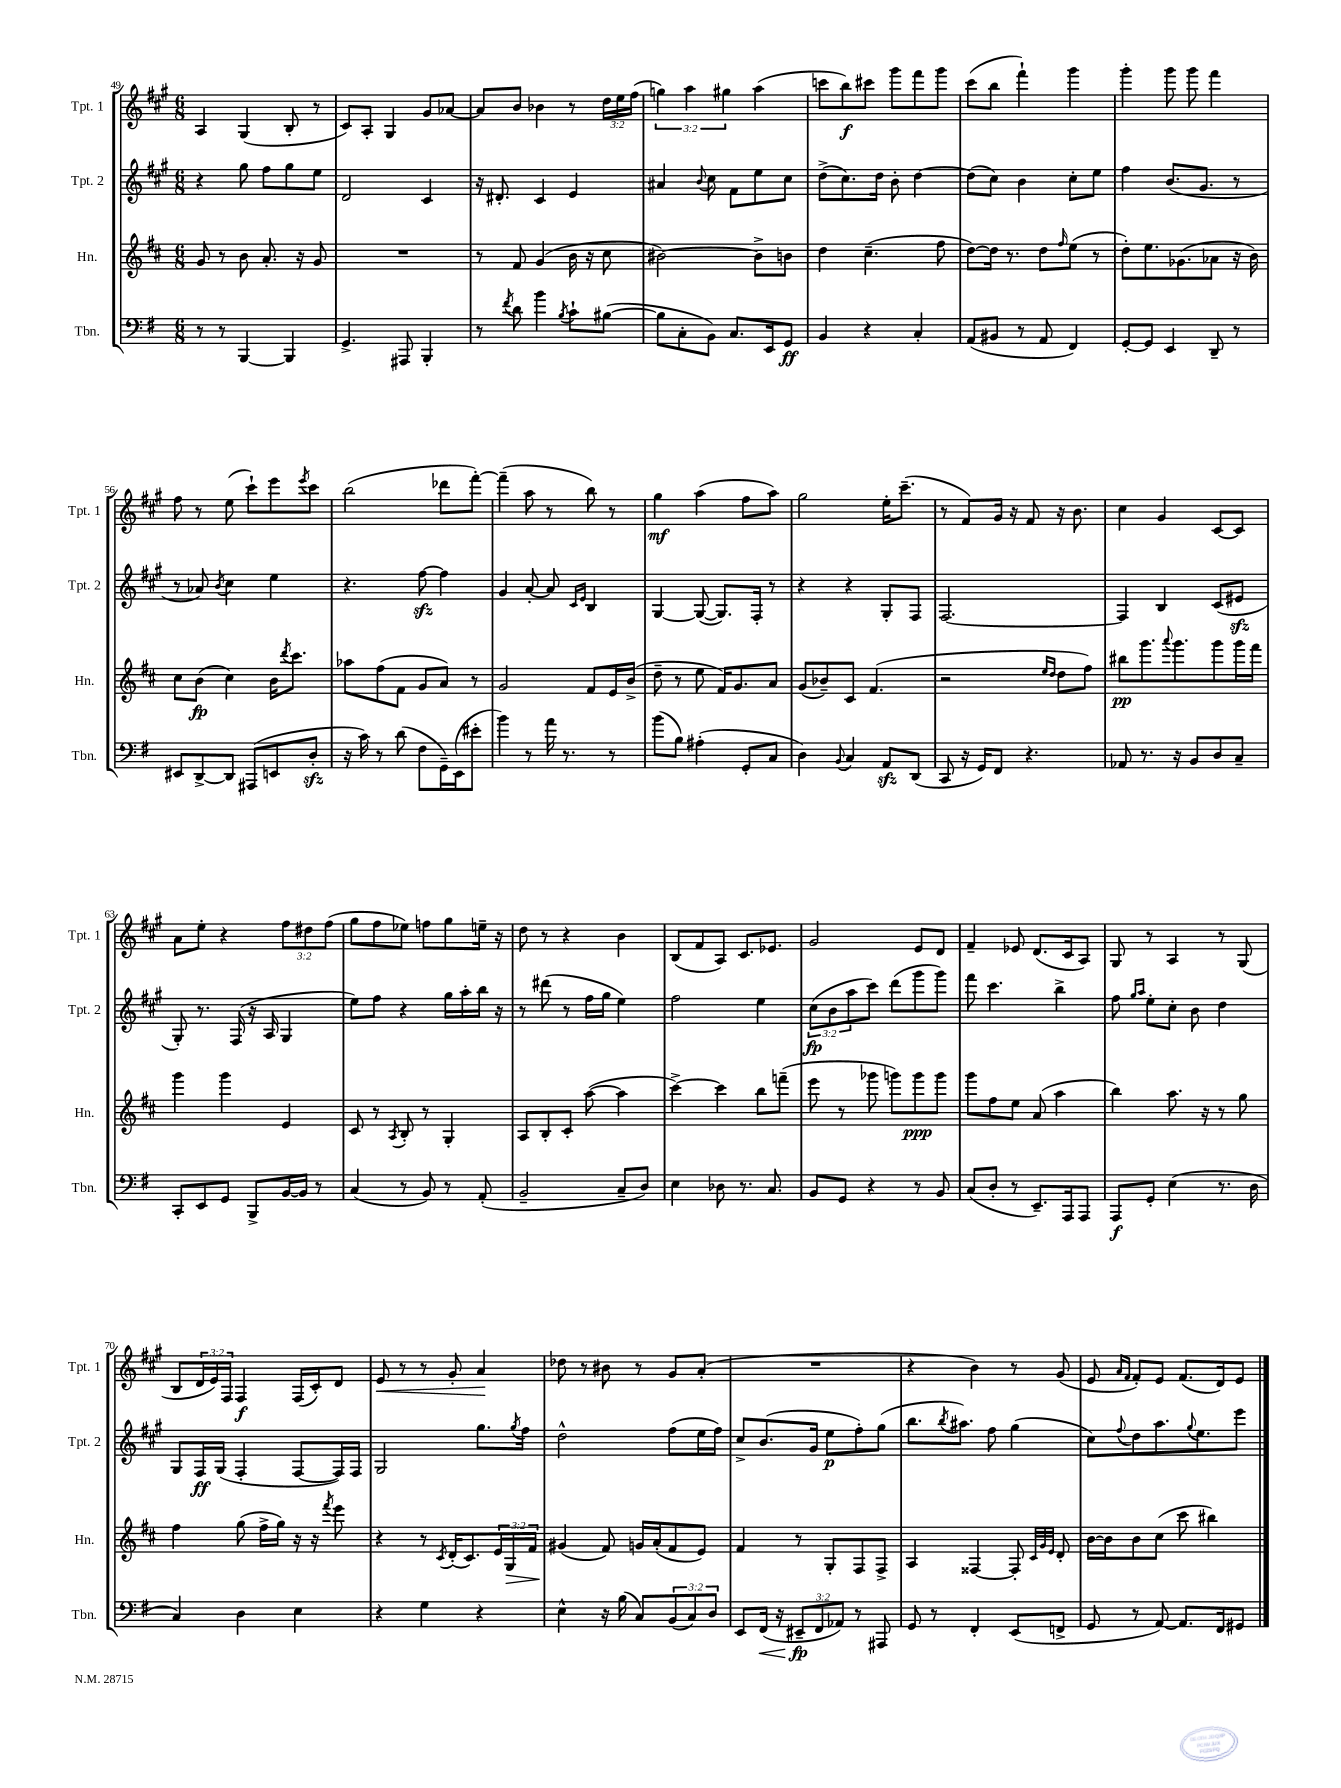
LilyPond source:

<<
\new StaffGroup <<
\new Staff = "s0" \with { instrumentName = "Tpt. 1" shortInstrumentName = "Tpt. 1" } {
    \clef treble \key a \major \numericTimeSignature \time 6/8 \override Staff.TupletNumber.text = #tuplet-number::calc-fraction-text
    a4 gis4( b8-. r8 |
    cis'8) a8-. gis4 gis'8 aes'8~ |
    aes'8 b'8 bes'4 r8 \tuplet 3/2 { d''16 e''16 fis''16( } |
    \tuplet 3/2 { g''4) a''4 gis''4 } a''4( |
    c'''8 b''8\f) cis'''8 gis'''8 fis'''8 gis'''8 |
    cis'''8( b''8 fis'''4-!) gis'''4 |
    gis'''4-. gis'''8 gis'''8 fis'''4 |
    fis''8 r8 e''8( cis'''8-!) e'''8 \acciaccatura { e'''8 } cis'''8 |
    b''2( des'''8 fis'''8~-.) |
    fis'''4--( a''8 r8 b''8) r8 |
    gis''4\mf a''4( fis''8 a''8) |
    gis''2 e''16-. cis'''8.--( |
    r8 fis'8) gis'16 r16 fis'8 r16 b'8. |
    cis''4 gis'4 cis'8~ cis'8 |
    a'8 e''8-. r4 \tuplet 3/2 { fis''8 dis''8 fis''8( } |
    gis''8 fis''8 ees''8) f''8 gis''8 e''16-- r16 |
    d''8 r8 r4 b'4 |
    b8( fis'8 a8) cis'8. ees'8. |
    gis'2 e'8 d'8 |
    fis'4-- ees'8 d'8.( cis'16 a8) |
    gis8 r8 a4 r8 gis8( |
    b8 \tuplet 3/2 { d'16 e'16) fis16 } fis4\f fis16( cis'16-.) d'8 |
    e'8\< r8 r8 gis'8-. a'4\! |
    des''8 r8 bis'8 r8 gis'8 a'8-.( |
    R2. |
    r4 b'4) r8 gis'8( |
    e'8 \grace { a'16 fis'16 } fis'8-.) e'8 fis'8.( d'16) e'8 \bar "|." |
}
\new Staff = "s1" \with { instrumentName = "Tpt. 2" shortInstrumentName = "Tpt. 2" } {
    \clef treble \key a \major \numericTimeSignature \time 6/8 \override Staff.TupletNumber.text = #tuplet-number::calc-fraction-text
    r4 gis''8 fis''8 gis''8 e''8 |
    d'2 cis'4 |
    r16 dis'8.-. cis'4 e'4 |
    ais'4 \appoggiatura { b'8 } cis''8 fis'8 e''8 cis''8 |
    d''8->( cis''8.) d''16 b'8-. d''4~ |
    d''8( cis''8) b'4 cis''8-. e''8 |
    fis''4 b'8.( gis'8. r8 |
    r8 aes'8) \acciaccatura { b'8 } cis''4 e''4 |
    r4. fis''8~\sfz fis''4 |
    gis'4 a'8~-. a'8 \grace { cis'16 e'16 } b4 |
    gis4~ gis8~( gis8.) fis16-. r8 |
    r4 r4 gis8-. fis8 |
    fis2.~ |
    fis4 b4 cis'8( eis'8\sfz |
    gis8-.) r8. fis16( r16 a16 gis4 |
    e''8) fis''8 r4 gis''16 a''16-. b''16 r16 |
    r8 dis'''8( r8 fis''16 gis''16 e''4) |
    fis''2 e''4 |
    \tuplet 3/2 { cis''8\fp( b'8 a''8 } cis'''8) d'''8( gis'''8 gis'''8) |
    fis'''8 cis'''4. b''4-> |
    fis''8 \grace { gis''16 a''16 } e''8-. cis''8-. b'8 d''4 |
    gis8 fis16\ff gis16( fis4-. fis8~ fis16) fis16 |
    gis2 gis''8. \acciaccatura { gis''8 } fis''16 |
    d''2-^ fis''8( e''16 fis''16) |
    cis''8-> b'8.( gis'16 e''8\p fis''8-.) gis''8( |
    b''8. \acciaccatura { b''8 } ais''8.) fis''8 gis''4( |
    cis''8) \appoggiatura { fis''8 } d''8 a''8. \appoggiatura { gis''8 } e''8. e'''8 \bar "|." |
}
\new Staff = "s2" \with { instrumentName = "Hn." shortInstrumentName = "Hn." } {
    \clef treble \key d \major \numericTimeSignature \time 6/8 \override Staff.TupletNumber.text = #tuplet-number::calc-fraction-text
    g'8 r8 b'8 a'8.-. r16 g'8 |
    R2. |
    r8 fis'8 g'4( b'16 r16 cis''8 |
    bis'2~) bis'8-> b'8 |
    d''4 cis''4.--( fis''8 |
    d''8~) d''16 r8. d''8 \grace { fis''16 } e''8( r8 |
    d''8-.) e''8. ges'8.( aes'8 r16 b'16) |
    cis''8 b'8\fp( cis''4) b'16 \acciaccatura { d'''8 } cis'''8. |
    aes''8 fis''8( fis'8 g'8 a'8) r8 |
    g'2 fis'8 e'16 b'16->( |
    d''8-- r8 e''8 fis'16) g'8. a'8 |
    g'8( bes'8--) cis'8 fis'4.( |
    r2 \grace { e''16 d''16 } d''8 fis''8) |
    bis''8\pp g'''8. \appoggiatura { a'''8 } g'''8. g'''8 g'''16 fis'''16 |
    g'''4 g'''4 e'4 |
    cis'8 r8 \acciaccatura { a8 } b8-. r8 g4-. |
    a8 b8-. cis'8-. a''8~( a''4 |
    cis'''4~->) cis'''4 b''8 f'''8--( |
    e'''8 r8 ges'''8 g'''8) g'''8\ppp g'''8 |
    g'''8 fis''8 e''8 a'8( a''4 |
    b''4) a''8. r16 r8 g''8 |
    fis''4 g''8( fis''16-> g''16) r16 r16 \acciaccatura { fis'''8 } e'''8 |
    r4 r8 \acciaccatura { cis'8 } d'16-.( cis'8.) \tuplet 3/2 { e'16 g16\> fis'16 } |
    gis'4\!( fis'8) g'16 a'16-.( fis'8 e'8) |
    fis'4 r8 g8-. fis8 fis8-> |
    a4 fisis4~ fisis8-. \grace { cis'32 g'32 e'32 } d'8-. |
    b'16~ b'16 b'8 cis''8( cis'''8 bis''4) \bar "|." |
}
\new Staff = "s3" \with { instrumentName = "Tbn." shortInstrumentName = "Tbn." } {
    \clef bass \key g \major \numericTimeSignature \time 6/8 \override Staff.TupletNumber.text = #tuplet-number::calc-fraction-text
    r8 r8 b,,4~ b,,4 |
    g,4.-> ais,,8 b,,4-. |
    r8 \acciaccatura { fis'8 } d'8 b'4 \acciaccatura { b8 } c'8-! bis8~( |
    bis8 c8-. b,8) c8. e,16 g,8\ff |
    b,4 r4 c4-. |
    a,8( bis,8 r8 a,8 fis,4) |
    g,8~-. g,8 e,4 d,8-- r8 |
    eis,8 d,8~-> d,8 ais,,8( e,8 d8-.\sfz |
    r16 c'16) r8 d'8( fis8 g,16--) e,16( eis'8-. |
    b'4) r8 a'16 r8. r8 |
    b'8( b8) ais4-.( g,8-. c8 |
    d4) \appoggiatura { b,8 } c4 a,8\sfz d,8( |
    c,8 r16 g,16) fis,8 r4. |
    aes,8 r8. r16 b,8 d8 c8-- |
    c,8-. e,8 g,8 b,,8-> b,16~ b,16 r8 |
    c4( r8 b,8) r8 a,8-.( |
    b,2-- c8-- d8) |
    e4 des8 r8. c8. |
    b,8 g,8 r4 r8 b,8 |
    c8( d8-. r8 e,8.--) a,,16 a,,8 |
    a,,8\f g,8-. e4( r8. d16 |
    c4) d4 e4 |
    r4 g4 r4 |
    e4-^ r16 b16( c8) \tuplet 3/2 { b,8( c8) d8 } |
    e,8 fis,16\<( r16 \tuplet 3/2 { eis,8--\fp\! fis,8 aes,8) } r8 ais,,8 |
    g,8 r8 fis,4-. e,8( f,8-> |
    g,8 r8 a,8~) a,8. fis,16 gis,8 \bar "|." |
}
>>
>>
\layout { \context { \Score currentBarNumber = #49 } }
